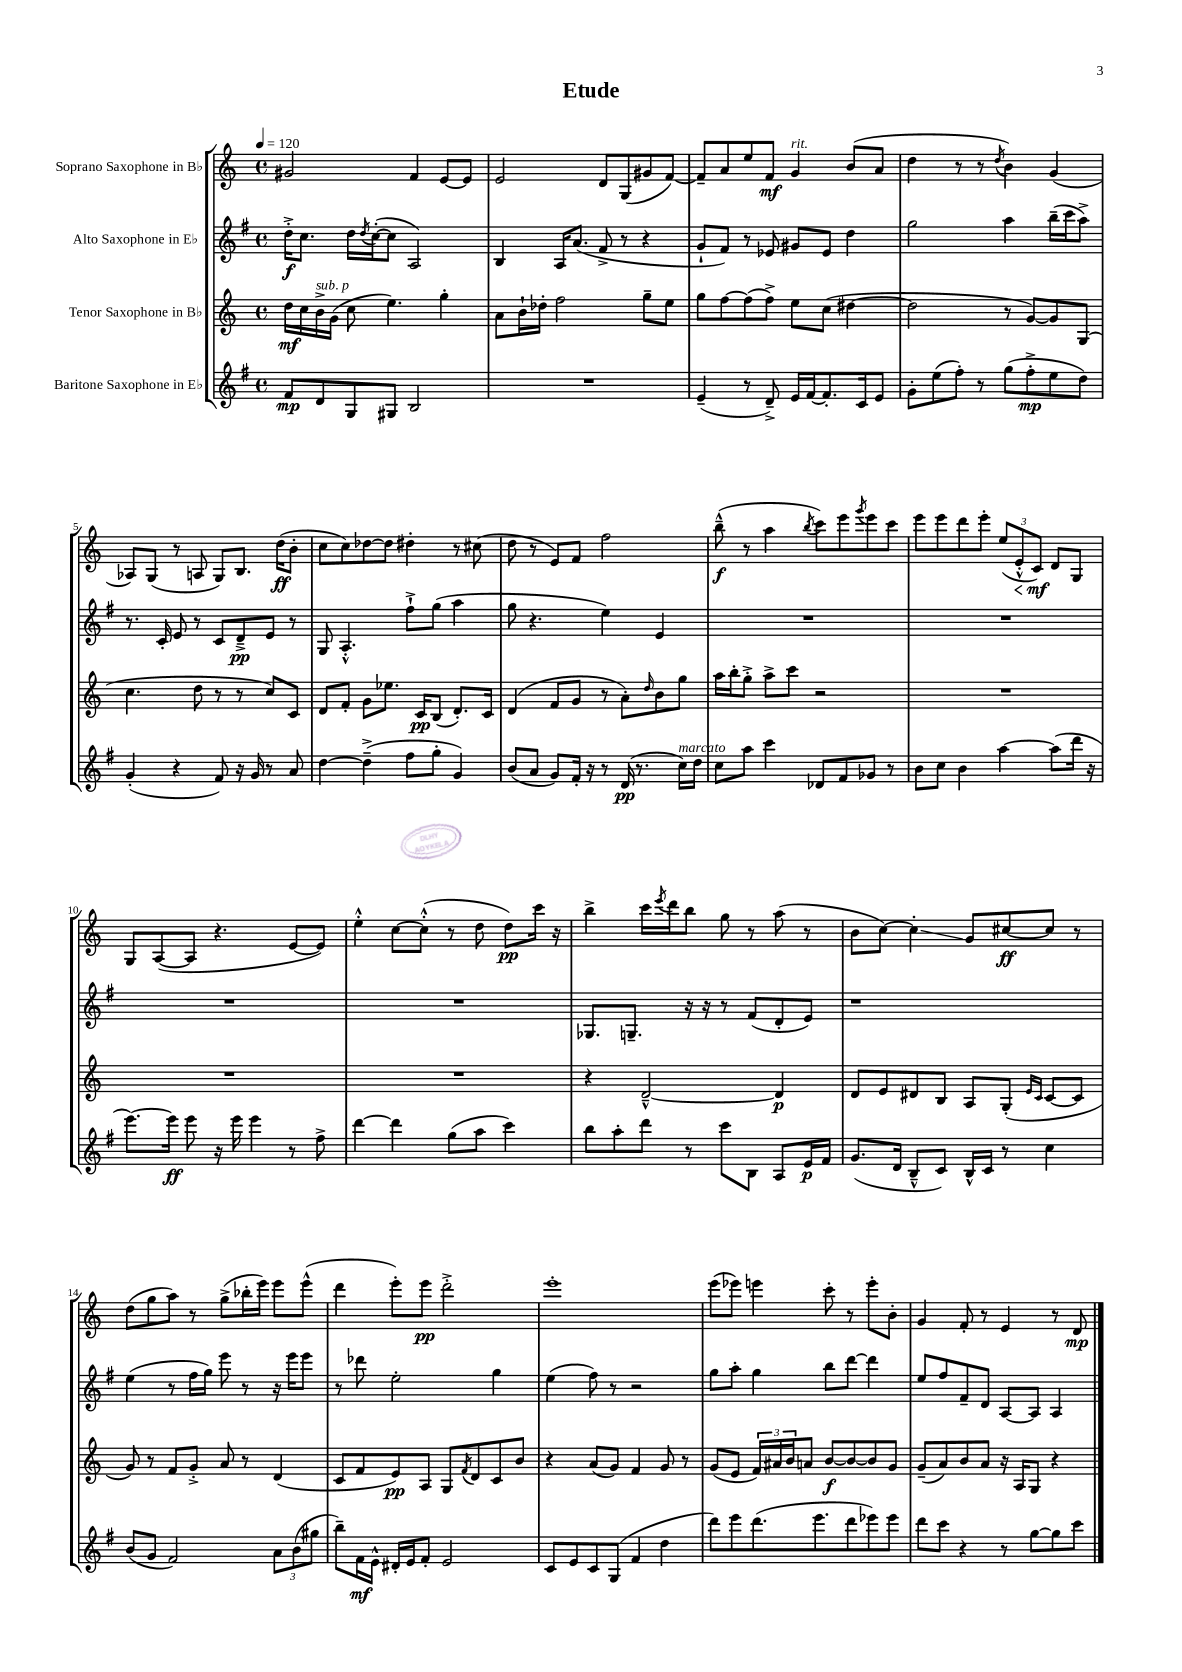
\header { title = "Etude" }
<<
\new StaffGroup <<
\new Staff = "s0" \with { instrumentName = "Soprano Saxophone in Bb" } {
    \clef treble \key c \major \defaultTimeSignature \time 4/4 \tempo 4 = 120
    gis'2 f'4 e'8~ e'8 |
    e'2 d'8 g8( gis'8 f'8~) |
    f'8-- a'8 e''8 f'8\mf g'4^\markup { \italic "rit." } b'8( a'8 |
    d''4 r8 r8 \acciaccatura { d''8 } b'4) g'4( |
    aes8) g8( r8 a8 g8) b8. d''16\ff( b'8-. |
    c''8 c''8) des''8~ des''8 dis''4-. r8 cis''8( |
    d''8 r8 e'8) f'8 f''2 |
    b''8---^\f( r8 a''4 \acciaccatura { b''8 } c'''8) e'''8 \acciaccatura { g'''8 } e'''8 c'''8 |
    e'''8 e'''8 d'''8 e'''8-. \tuplet 3/2 { e''8( e'8-.-^\< c'8\mf\!) } d'8 g8 |
    g8 a8~( a8 r4. e'8~ e'8) |
    e''4-.-^ c''8~ c''8-.-^( r8 d''8 d''8\pp) c'''16 r16 |
    b''4-> c'''16 \acciaccatura { e'''8 } d'''16 b''8 g''8 r8 a''8( r8 |
    b'8 c''8~) c''4-.\glissando g'8 cis''8~\ff cis''8 r8 |
    d''8( g''8 a''8) r8 g''8->( bes''16-. e'''16) e'''8 e'''8-^( |
    d'''4 e'''8-.) e'''8\pp d'''2-.-> |
    e'''1-. |
    e'''8( ees'''8) e'''4 c'''8-. r8 e'''8-. b'8-. |
    g'4 f'8-. r8 e'4 r8 d'8\mp \bar "|." |
}
\new Staff = "s1" \with { instrumentName = "Alto Saxophone in Eb" } {
    \clef treble \key g \major \defaultTimeSignature \time 4/4
    d''16-.->\f c''8. d''16 \acciaccatura { d''8 } c''16~-.( c''8 a2) |
    b4 a16 a'8.( fis'8-> r8 r4 |
    g'8-! fis'8) r8 ees'8 gis'8 ees'8 d''4 |
    g''2 a''4 b''16--( c'''16 a''8->) |
    r8. c'16-. e'8 r8 c'8 d'8--->\pp e'8 r8 |
    g8 a4.-.-^ fis''8-!-> g''8( a''4 |
    g''8 r4. e''4) e'4 |
    R1 |
    R1 |
    R1 |
    R1 |
    ges8. g8.-- r16 r16 r8 fis'8( d'8-. e'8) |
    r1 |
    e''4( r8 fis''16 g''16) e'''8 r8 r16 e'''16 e'''8 |
    r8 des'''8 e''2-. g''4 |
    e''4( fis''8) r8 r2 |
    g''8 a''8-. g''4 b''8 d'''8~ d'''4 |
    e''8 fis''8 fis'8-- d'8 a8~ a8 a4 \bar "|." |
}
\new Staff = "s2" \with { instrumentName = "Tenor Saxophone in Bb" } {
    \clef treble \key c \major \defaultTimeSignature \time 4/4
    d''16\mf c''16 b'16->^\markup { \italic "sub. p" } g'16( c''8 e''4.) g''4-. |
    a'8 b'16-! des''16-. f''2 g''8-- e''8 |
    g''8 f''8~ f''8( f''8->) e''8 c''8( dis''4~ |
    dis''2 r8 g'8~) g'8 g8( |
    c''4. d''8 r8 r8 c''8) c'8 |
    d'8 f'8-. g'8 ees''8. c'16\pp b8( d'8.-.) c'16 |
    d'4( f'8 g'8 r8 a'8-.) \grace { d''16 } b'8 g''8 |
    a''16 b''16-. g''8-.-> a''8-> c'''8 r2 |
    R1 |
    R1 |
    R1 |
    r4 d'2~---^ d'4\p |
    d'8 e'8 dis'8 b8 a8 g8-.( \grace { e'16 c'16 } c'8~ c'8 |
    g'8) r8 f'8 g'8-.-> a'8 r8 d'4( |
    c'8 f'8 e'8\pp) a8 g8 \acciaccatura { f'8 } d'8 c'8 b'8 |
    r4 a'8( g'8) f'4 g'8 r8 |
    g'8( e'8 \tuplet 3/2 { f'16) ais'16 b'16 } a'8 b'8~\f b'8~ b'8 g'8 |
    g'8--( a'8) b'8 a'8 r16 a16 g8 r4 \bar "|." |
}
\new Staff = "s3" \with { instrumentName = "Baritone Saxophone in Eb" } {
    \clef treble \key g \major \defaultTimeSignature \time 4/4
    fis'8\mp d'8 g8 gis8 b2 |
    R1 |
    e'4--( r8 d'8--->) e'16 fis'16~ fis'8.-. c'16 e'8 |
    g'8-. e''8( fis''8-.) r8 g''8( fis''8-.->\mp e''8 d''8) |
    g'4-.( r4 fis'8) r16 g'16 r8 a'8 |
    d''4~ d''4--->( fis''8 g''8-. g'4) |
    b'8( a'8 g'8) fis'16-. r16 r8 d'16\pp( r8. c''16^\markup { \italic "marcato" }) d''16 |
    c''8 a''8 c'''4 des'8 fis'8 ges'8 r8 |
    b'8 c''8 b'4 a''4~ a''8( d'''16 r16 |
    e'''8.~) e'''16\ff e'''8 r16 e'''16 e'''4 r8 fis''8-> |
    d'''4~ d'''4 g''8( a''8 c'''4) |
    b''8 a''8-. d'''8 r8 c'''8 b8 a8 e'16\p fis'16 |
    g'8.( d'16 b8---^ c'8) b16-^ c'16 r8 c''4 |
    b'8( g'8 fis'2) \tuplet 3/2 { a'8 b'8( gis''8 } |
    b''8--) fis'16\mf e'16-^ dis'16-. e'16 fis'8-. e'2 |
    c'8 e'8 c'8 g8( fis'4 d''4 |
    d'''8) e'''8 d'''8.( e'''8. d'''8 ees'''8) ees'''8 |
    d'''8 c'''8 r4 r8 g''8~ g''8 c'''8 \bar "|." |
}
>>
>>
